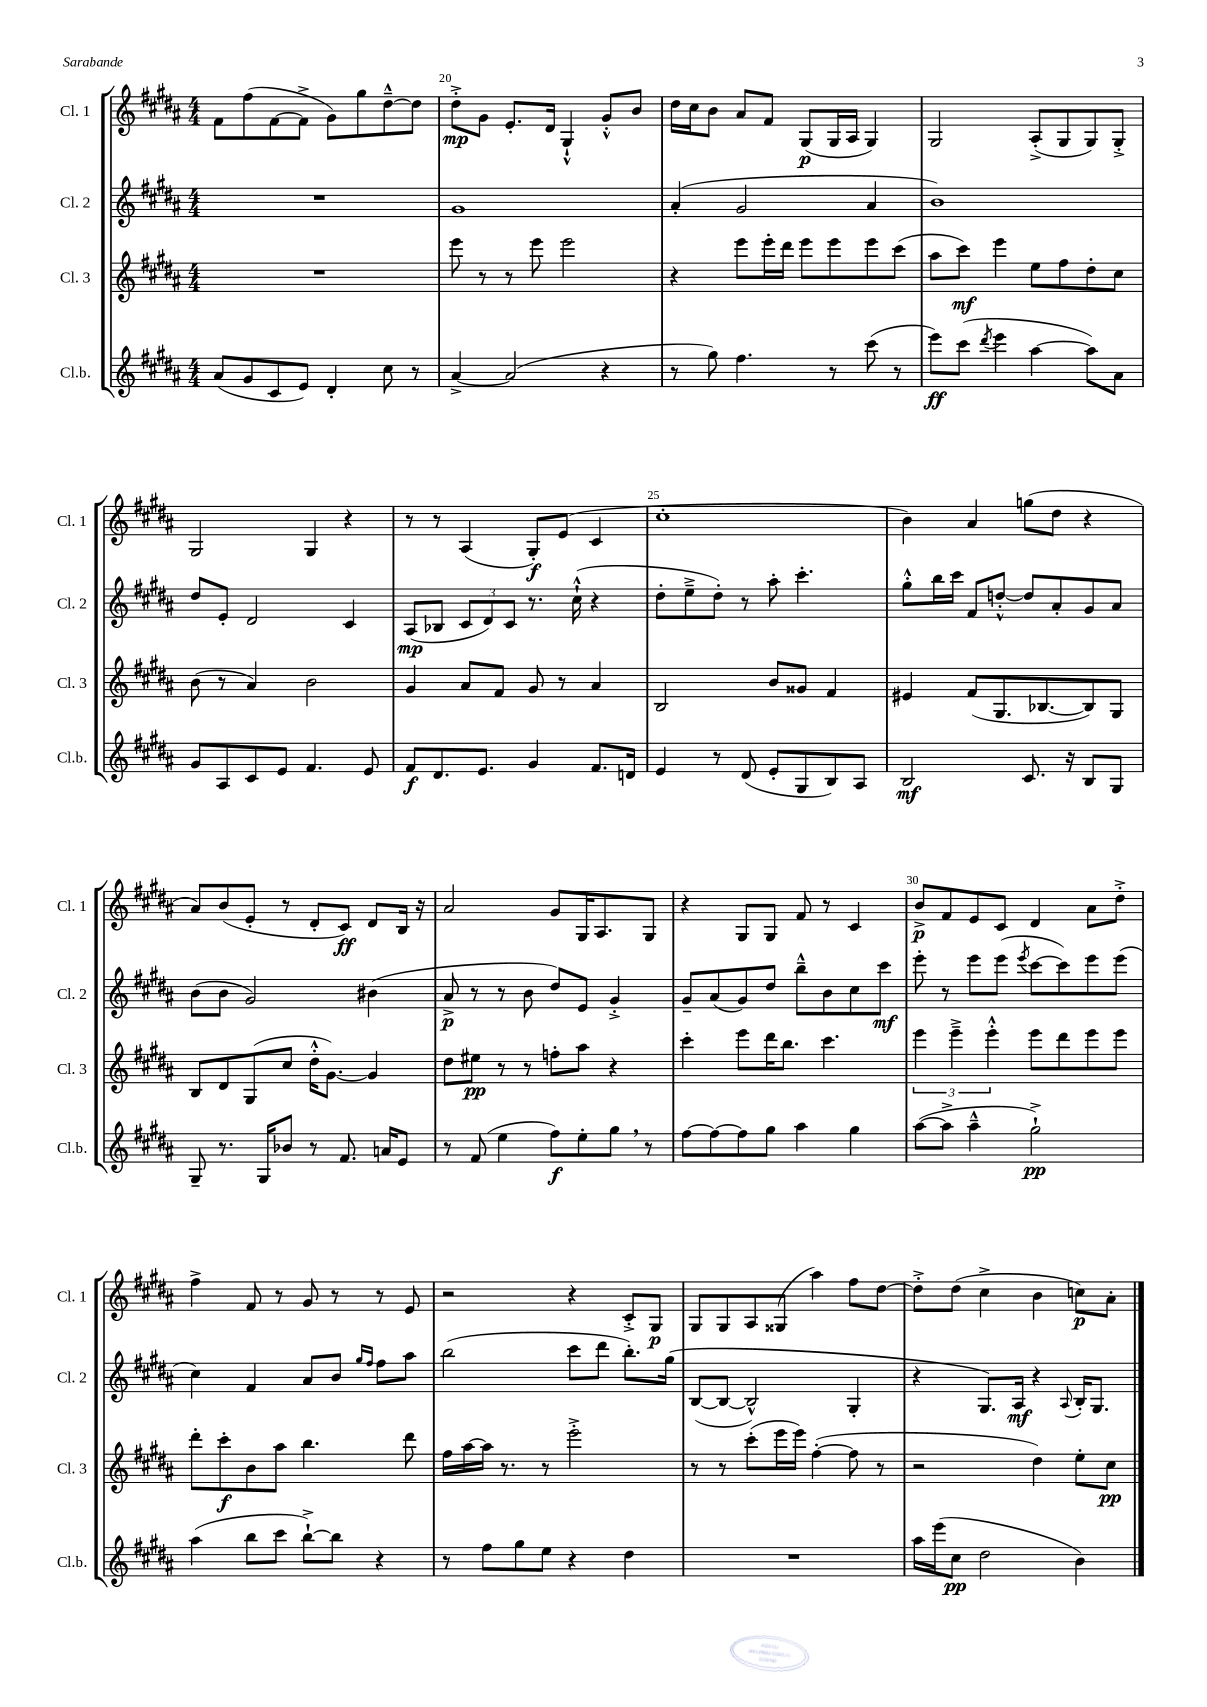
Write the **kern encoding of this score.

**kern	**dynam	**kern	**dynam	**kern	**dynam	**kern	**dynam
*part4	*part4	*part3	*part3	*part2	*part2	*part1	*part1
*staff4	*staff4	*staff3	*staff3	*staff2	*staff2	*staff1	*staff1
*I"Cl.b.	*	*I"Cl. 3	*	*I"Cl. 2	*	*I"Cl. 1	*
*I'Cl.b.	*	*I'Cl. 3	*	*I'Cl. 2	*	*I'Cl. 1	*
*clefG2	*	*clefG2	*	*clefG2	*	*clefG2	*
*k[f#c#g#d#a#]	*	*k[f#c#g#d#a#]	*	*k[f#c#g#d#a#]	*	*k[f#c#g#d#a#]	*
*M4/4	*	*M4/4	*	*M4/4	*	*M4/4	*
=19	=19	=19	=19	=19	=19	=19	=19
(8a#/L	.	1r	.	1r	.	8f#\L	.
8g#/	.	.	.	.	.	(8ff#\	.
8c#/	.	.	.	.	.	[8f#\	.
8e/J)	.	.	.	.	.	8f#^\J]	.
4d#'/	.	.	.	.	.	8g#\L)	.
.	.	.	.	.	.	8gg#\	.
8cc#\	.	.	.	.	.	[8dd#~^^\	.
8r	.	.	.	.	.	8dd#\J]	.
=20	=20	=20	=20	=20	=20	=20	=20
[4a#^/	.	8eee\	.	1g#	.	8dd#'^\L	mp
.	.	8r	.	.	.	8g#\J	.
(2a#/]	.	8r	.	.	.	8.e'/L	.
.	.	8eee\	.	.	.	.	.
.	.	.	.	.	.	16d#/Jk	.
.	.	2eee\	.	.	.	4G#`^^/	.
4r	.	.	.	.	.	8g#'^^/L	.
.	.	.	.	.	.	8b/J	.
=21	=21	=21	=21	=21	=21	=21	=21
8r	.	4r	.	(4a#'/	.	16dd#\LL	.
.	.	.	.	.	.	16cc#\J	.
8gg#\)	.	.	.	.	.	8b\J	.
4.ff#\	.	8eee\L	.	2g#/	.	8a#/L	.
.	.	16eee'\L	.	.	.	8f#/J	.
.	.	16ddd#\JJ	.	.	.	.	.
.	.	8eee\L	.	.	.	(8G#/L	p
8r	.	8eee\	.	.	.	16G#/L	.
.	.	.	.	.	.	16A#/JJ	.
(8ccc#\	.	8eee\	.	4a#/	.	4G#/)	.
8r	.	(8ccc#\J	.	.	.	.	.
=22	=22	=22	=22	=22	=22	=22	=22
8eee\L)	ff	8aa#\L	.	1b)	.	2G#/	.
(8ccc#\J	.	8ccc#\J)	mf	.	.	.	.
8qddd#/	.	.	.	.	.	.	.
4eee\	.	4eee\	.	.	.	.	.
[4aa#\	.	8ee\L	.	.	.	(8A#'^/L	.
.	.	8ff#\	.	.	.	8G#/	.
8aa#\L])	.	8dd#'\	.	.	.	8G#/)	.
8a#\J	.	8cc#\J	.	.	.	8G#'^/J	.
!!LO:LB:g=z
=23	=23	=23	=23	=23	=23	=23	=23
8g#/L	.	(8b\	.	8dd#/L	.	2G#/	.
8A#/	.	8r	.	8e'/J	.	.	.
8c#/	.	4a#/)	.	2d#/	.	.	.
8e/J	.	.	.	.	.	.	.
4.f#/	.	2b\	.	.	.	4G#/	.
.	.	.	.	4c#/	.	4r	.
8e/	.	.	.	.	.	.	.
=24	=24	=24	=24	=24	=24	=24	=24
8f#/L	f	4g#/	.	(8A#/L	mp	8r	.
8.d#/	.	.	.	8B-X/J	.	8r	.
.	.	8a#/L	.	12c#/L	.	(4A#/	.
8.e/J	.	.	.	.	.	.	.
.	.	.	.	12d#/)	.	.	.
.	.	8f#/J	.	.	.	.	.
.	.	.	.	12c#/J	.	.	.
4g#/	.	8g#/	.	8.r	.	8G#'/L)	f
.	.	8r	.	.	.	(8e/J	.
.	.	.	.	(16cc#`^^\	.	.	.
8.f#/L	.	4a#/	.	4r	.	4c#/	.
16dn/Jk	.	.	.	.	.	.	.
=25	=25	=25	=25	=25	=25	=25	=25
4e/	.	2B/	.	8dd#'\L	.	1cc#'	.
.	.	.	.	8ee~^\	.	.	.
8r	.	.	.	8dd#'\J)	.	.	.
(8d#/	.	.	.	8r	.	.	.
8e'/L	.	8b/L	.	8aa#'\	.	.	.
8G#/	.	8g##X/J	.	4.ccc#'\	.	.	.
8B/)	.	4f#/	.	.	.	.	.
8A#/J	.	.	.	.	.	.	.
=26	=26	=26	=26	=26	=26	=26	=26
2B/	mf	4e#X/	.	8gg#'^^\L	.	4b\)	.
.	.	.	.	16bb\L	.	.	.
.	.	.	.	16ccc#\JJ	.	.	.
.	.	(8f#/L	.	8f#/L	.	4a#/	.
.	.	8.G#/	.	[8ddn'^^/J	.	.	.
8.c#/	.	.	.	8dd/L]	.	(8ggn\L	.
.	.	[8.B-X/	.	.	.	.	.
.	.	.	.	8a#'/	.	8dd#\J	.
16r	.	.	.	.	.	.	.
8B/L	.	8B-/])	.	8g#/	.	4r	.
8G#/J	.	8G#/J	.	8a#/J	.	.	.
!!LO:LB:g=z
=27	=27	=27	=27	=27	=27	=27	=27
8G#~/	.	8B/L	.	(8b\L	.	8a#/L)	.
8.r	.	8d#/	.	8b\J	.	(8b/	.
.	.	(8G#/	.	2g#/)	.	8e'/J	.
16G#/KL	.	.	.	.	.	.	.
8b-X/J	.	8cc#/J	.	.	.	8r	.
8r	.	16dd#'^^\KL	.	.	.	8d#'/L	.
.	.	[8.g#\J)	.	.	.	.	.
8.f#/	.	.	.	.	.	8c#/J)	ff
.	.	4g#/]	.	(4b#X\	.	8d#/L	.
16an/KL	.	.	.	.	.	.	.
8e/J	.	.	.	.	.	16B/Jk	.
.	.	.	.	.	.	16r	.
=28	=28	=28	=28	=28	=28	=28	=28
8r	.	8dd#\L	.	8a#^/	p	2a#/	.
(8f#/	.	8ee#X\J	pp	8r	.	.	.
4ee\	.	8r	.	8r	.	.	.
.	.	8r	.	8b\	.	.	.
8ff#\L)	f	8ffn'\L	.	8dd#/L)	.	8g#/L	.
8ee'\	.	8aa#\J	.	8e/J	.	16G#/K	.
.	.	.	.	.	.	8.A#/	.
8gg#,\J	.	4r	.	4g#'^/	.	.	.
8r	.	.	.	.	.	8G#/J	.
=29	=29	=29	=29	=29	=29	=29	=29
[8ff#\L	.	4ccc#'\	.	8g#~/L	.	4r	.
8ff#\_	.	.	.	(8a#/	.	.	.
8ff#\]	.	8eee\L	.	8g#/)	.	8G#/L	.
8gg#\J	.	16ddd#\K	.	8dd#/J	.	8G#/J	.
.	.	8.bb\J	.	.	.	.	.
4aa#\	.	.	.	8bb~^^\L	.	8f#/	.
.	.	4.ccc#\	.	8b\	.	8r	.
4gg#\	.	.	.	8cc#\	.	4c#/	.
.	.	.	.	8ccc#\J	mf	.	.
=30	=30	=30	=30	=30	=30	=30	=30
([8aa#\L	.	6eee\	.	8eee'\	.	8b^/L	p
8aa#^\J]	.	.	.	8r	.	8f#/	.
.	.	6eee~^\	.	.	.	.	.
4aa#~^^\	.	.	.	8eee\L	.	8e/	.
.	.	6eee'^^\	.	.	.	.	.
.	.	.	.	(8eee\J	.	8c#/J	.
.	.	.	.	8qeee/	.	.	.
2gg#`^\)	pp	8eee\L	.	[8ccc#\L	.	4d#/	.
.	.	8ddd#\	.	8ccc#\])	.	.	.
.	.	8eee\	.	8eee\	.	8a#\L	.
.	.	8eee\J	.	(8eee\J	.	8dd#'^\J	.
!!LO:LB:g=z
=31	=31	=31	=31	=31	=31	=31	=31
(4aa#\	.	8ddd#'\L	.	4cc#\)	.	4ff#^\	.
.	.	8ccc#'\	f	.	.	.	.
8bb\L	.	8b\	.	4f#/	.	8f#/	.
8ccc#\J	.	8aa#\J	.	.	.	8r	.
[8bb`^\L)	.	4.bb\	.	8a#/L	.	8g#/	.
8bb\J]	.	.	.	8b/J	.	8r	.
.	.	.	.	16qqgg#/LL	.	.	.
.	.	.	.	16qqff#/JJ	.	.	.
4r	.	.	.	8ff#\L	.	8r	.
.	.	8ddd#\	.	8aa#\J	.	8e/	.
=32	=32	=32	=32	=32	=32	=32	=32
8r	.	16ff#\LL	.	(2bb\	.	2r	.
.	.	[16aa#\	.	.	.	.	.
8ff#\L	.	16aa#\JJ]	.	.	.	.	.
.	.	8.r	.	.	.	.	.
8gg#\	.	.	.	.	.	.	.
8ee\J	.	8r	.	.	.	.	.
4r	.	2eee'^\	.	8ccc#\L	.	4r	.
.	.	.	.	8ddd#\J	.	.	.
4dd#\	.	.	.	8.bb'\L)	.	8c#'^/L	.
.	.	.	.	.	.	8G#/J	p
.	.	.	.	(16gg#\Jk	.	.	.
=33	=33	=33	=33	=33	=33	=33	=33
1r	.	8r	.	([8B/L	.	8G#/L	.
.	.	8r	.	8B/J_	.	8G#/	.
.	.	(8ccc#'\L	.	2B^^/])	.	8A#/	.
.	.	16eee\L	.	.	.	(8G##X/J	.
.	.	16eee\JJ)	.	.	.	.	.
.	.	([4ff#'\	.	.	.	4aa#\)	.
.	.	8ff#\]	.	4G#'/	.	8ff#\L	.
.	.	8r	.	.	.	[8dd#\J	.
=34	=34	=34	=34	=34	=34	=34	=34
16aa#\LL	.	2r	.	4r	.	8dd#'^\L]	.
(16eee\J	.	.	.	.	.	.	.
8cc#\J	pp	.	.	.	.	(8dd#\J	.
2dd#\	.	.	.	8.G#/L)	.	4cc#^\	.
.	.	.	.	16A#/Jk	mf	.	.
.	.	4dd#\)	.	4r	.	4b\	.
.	.	.	.	8qqA#/	.	.	.
4b\)	.	8ee'\L	.	16B'/KL	.	8ccn\L)	p
.	.	.	.	8.G#/J	.	.	.
.	.	8cc#\J	pp	.	.	8a#'\J	.
==	==	==	==	==	==	==	==
*-	*-	*-	*-	*-	*-	*-	*-
